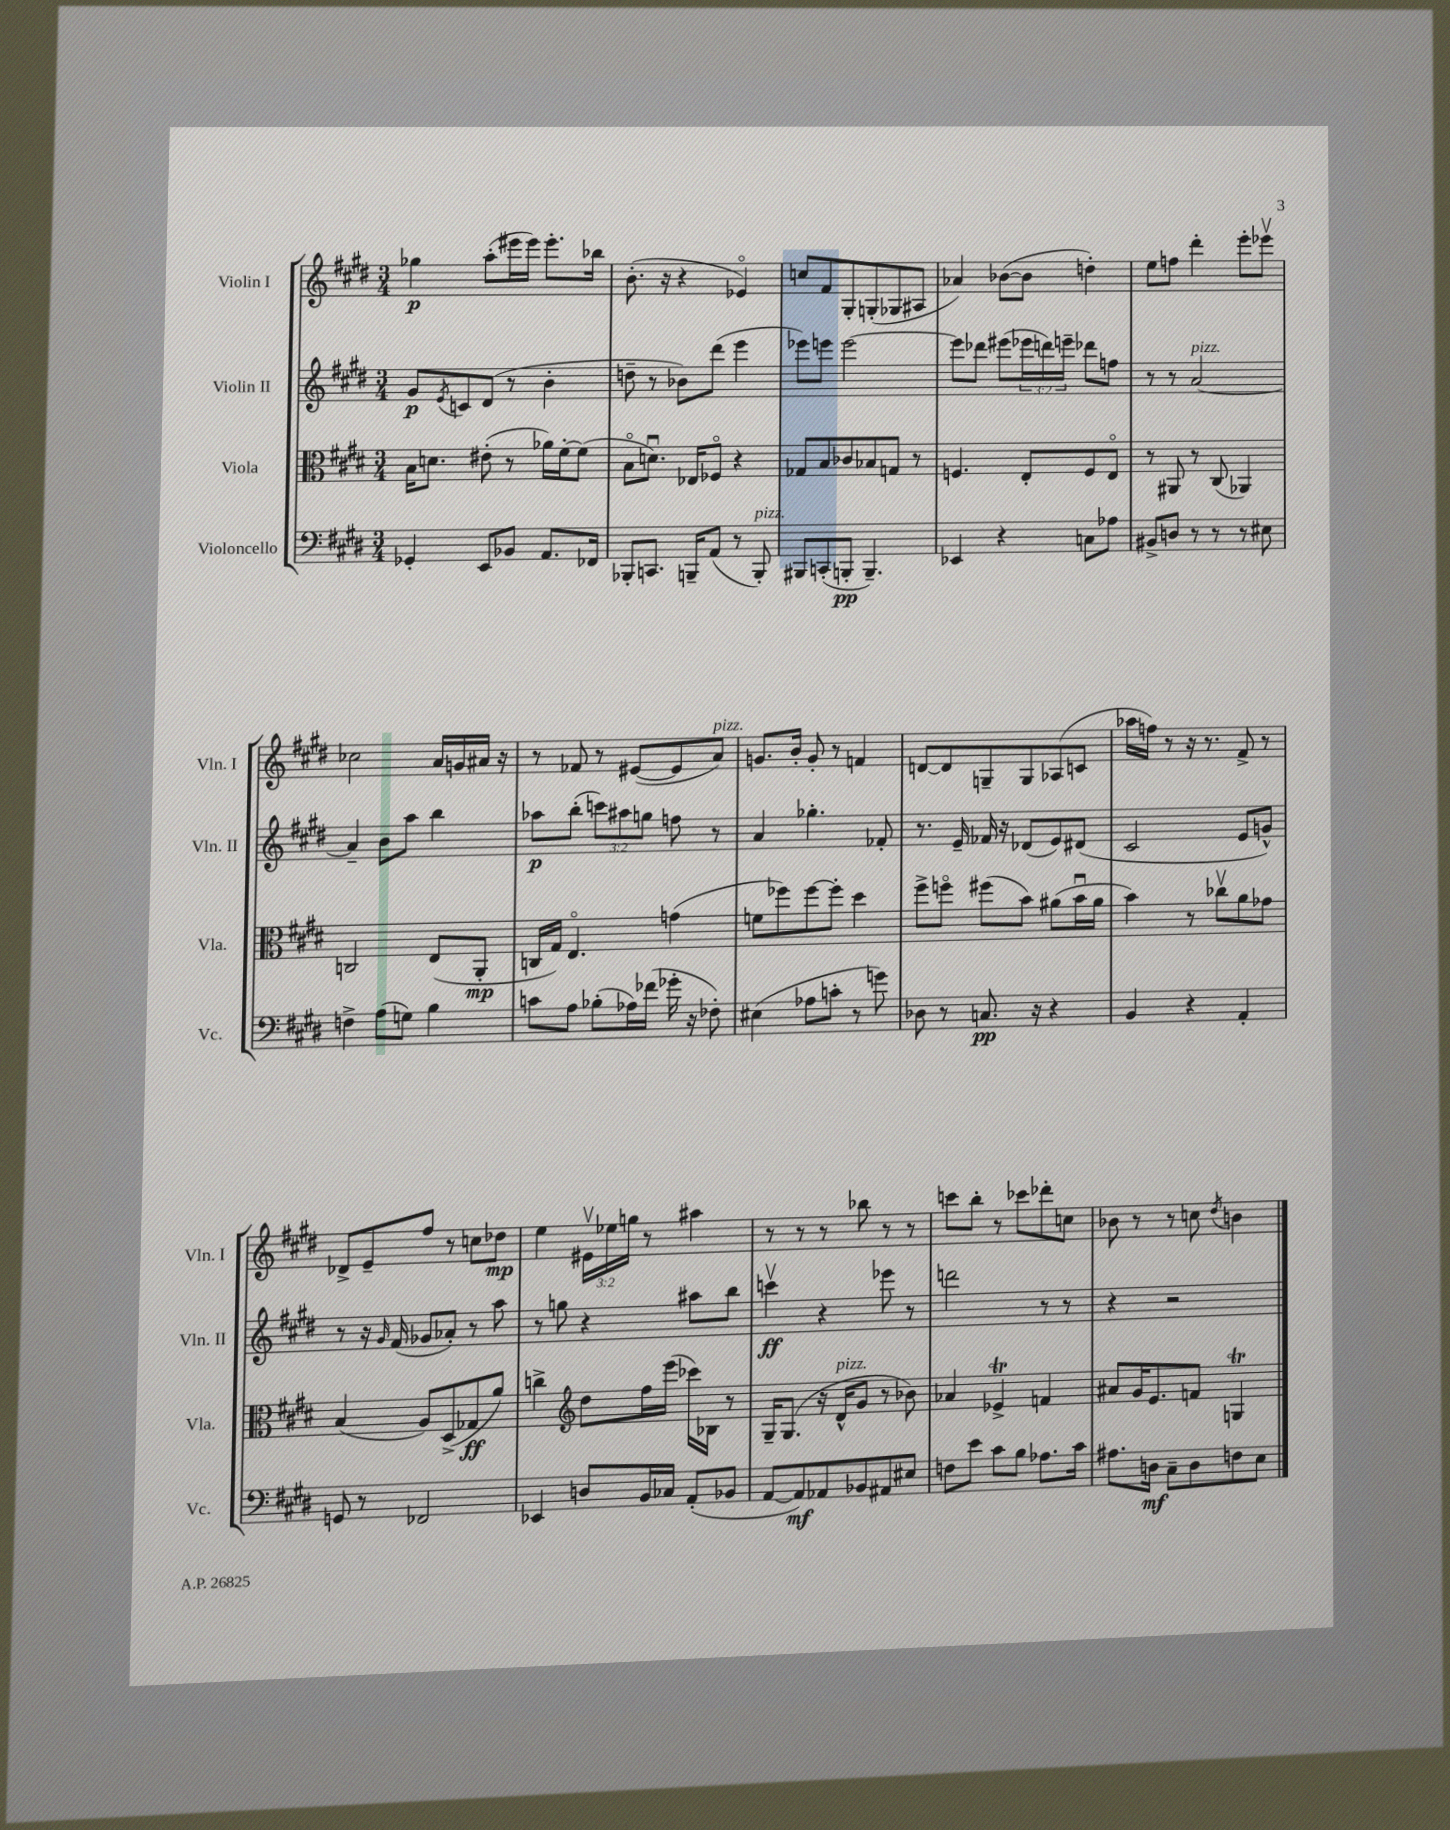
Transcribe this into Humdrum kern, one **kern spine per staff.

**kern	**dynam	**kern	**dynam	**kern	**dynam	**kern	**dynam
*part4	*part4	*part3	*part3	*part2	*part2	*part1	*part1
*staff4	*staff4	*staff3	*staff3	*staff2	*staff2	*staff1	*staff1
*I"Violoncello	*	*I"Viola	*	*I"Violin II	*	*I"Violin I	*
*I'Vc.	*	*I'Vla.	*	*I'Vln. II	*	*I'Vln. I	*
*clefF4	*	*clefC3	*	*clefG2	*	*clefG2	*
*k[f#c#g#d#]	*	*k[f#c#g#d#]	*	*k[f#c#g#d#]	*	*k[f#c#g#d#]	*
*M3/4	*	*M3/4	*	*M3/4	*	*M3/4	*
=1	=1	=1	=1	=1	=1	=1	=1
4GG-X'/	.	16B\KL	.	8g#/L	p	4gg-X\	p
.	.	8.dn\J	.	.	.	.	.
.	.	.	.	8qe/	.	.	.
.	.	.	.	8cn/	.	.	.
8EE/L	.	(8e#X'\	.	(8d#/J	.	(8aa'\L	.
8BB-X/J	.	8r	.	8r	.	16eee#X\L	.
.	.	.	.	.	.	16eee#\JJ)	.
8.AA/L	.	16a-X\LL)	.	4b'\	.	8.eee#'\L	.
.	.	[16f#'\J	.	.	.	.	.
.	.	(8f#\J]	.	.	.	.	.
16FF-X/Jk	.	.	.	.	.	16bb-X\Jk	.
=2	=2	=2	=2	=2	=2	=2	=2
8BBB-X'/L	.	8B\L	.	8ddn~\	.	(8.b'\	.
8.CCn/J	.	8.dnu\J)	.	8r	.	.	.
.	.	.	.	.	.	16r	.
.	.	.	.	8b-X\L)	.	4r	.
16BBBn~/KL	.	16E-X/KL	.	.	.	.	.
(8AA/J	.	8F-X/J	.	(8ddd#\J	.	.	.
8r	.	4r	.	4eee\	.	4e-X/)	.
!LO:TX:a:i:t=pizz.	!	!	!	!	!	!	!
8BBB'/)	.	.	.	.	.	.	.
=3	=3	=3	=3	=3	=3	=3	=3
8BBB#X/L	.	8G-X/L	.	8eee-X\L)	.	8ccn/L	.
(8CCn'/	.	8B/	.	8eeen\J	.	8f#/	.
8BBBn'/J	pp	8c-X/	.	[2eee\	.	8G#'/	.
4.BBB~/)	.	8B-X/	.	.	.	(8Gn'/	.
.	.	8Gn/J	.	.	.	8G-X/	.
.	.	8r	.	.	.	8A#X/J	.
=4	=4	=4	=4	=4	=4	=4	=4
4EE-X/	.	4.Fn/	.	8eee\L]	.	4a-X/)	.
.	.	.	.	8ddd-X\J	.	.	.
4r	.	.	.	(8eee#X\L	.	([8b-X\L	.
.	.	8E'/L	.	24eee-X\L	.	8b-\J]	.
.	.	.	.	24dddn\)	.	.	.
.	.	.	.	24eeen~\JJ	.	.	.
8Cn\L	.	8F/	.	8ddd-X\L	.	4ddn'\)	.
8A-X\J	.	8E/J	.	8ffn\J	.	.	.
=5	=5	=5	=5	=5	=5	=5	=5
8BB#X^/L	.	8r	.	8r	.	8ee\L	.
8Dn/J	.	8AA#X/	.	8r	.	8ffn\J	.
!	!	!	!	!LO:TX:a:i:t=pizz.	!	!	!
8r	.	8r	.	[2a/	.	4ddd#'\	.
8r	.	(8C#/	.	.	.	.	.
8r	.	4AA-X/)	.	.	.	8eee'\L	.
8E#X\	.	.	.	.	.	8eee-Xv\J	.
!!LO:LB:g=z
=6	=6	=6	=6	=6	=6	=6	=6
4Fn^\	.	2Cn/	.	4a~/]	.	2cc-X\	.
(8A\L	.	.	.	8b\L	.	.	.
8Gn\J)	.	.	.	8aa\J	.	.	.
4B\	.	(8E/L	.	4bb\	.	16a/LL	.
.	.	.	.	.	.	16gn/	.
.	.	8AA'/J	mp	.	.	16a#X/JJ	.
.	.	.	.	.	.	16r	.
=7	=7	=7	=7	=7	=7	=7	=7
8cn\L	.	16Cn/LL	.	8aa-X\L	p	8r	.
.	.	16G#/JJ)	.	.	.	.	.
8A\J	.	4.E/	.	(8bb'\J	.	8f-X/	.
(8B-X'\L	.	.	.	12cccn\L)	.	8r	.
.	.	.	.	12aa#X\	.	.	.
16A-X\L)	.	.	.	.	.	([8e#X/L	.
.	.	.	.	12ggn\J	.	.	.
(16f-X\JJ	.	.	.	.	.	.	.
16g-X'\	.	(4gn\	.	8ffn\	.	8e#/]	.
16r	.	.	.	.	.	.	.
!	!	!	!	!	!	!LO:TX:a:i:t=pizz.	!
8F-X'\)	.	.	.	8r	.	8a/J)	.
=8	=8	=8	=8	=8	=8	=8	=8
(4E#X\	.	8fn\L	.	4a/	.	8.gn/L	.
.	.	8ff-X\)	.	.	.	.	.
.	.	.	.	.	.	16b'/Jk	.
8A-X\L	.	[8ff-\	.	4.gg-X'\	.	8g'/	.
8cn'\J	.	8ff-'\J]	.	.	.	8r	.
8r	.	4dd#\	.	.	.	4fn/	.
8gn\)	.	.	.	8f-X'/	.	.	.
=9	=9	=9	=9	=9	=9	=9	=9
8D-X\	.	8ff#^\L	.	8.r	.	[8dn/L	.
8r	.	8ffn\J	.	.	.	8d/]	.
.	.	.	.	16e~/	.	.	.
8.Cn/	pp	(8ff#X\L	.	16f-X/	.	8Gn~/	.
.	.	.	.	16r	.	.	.
.	.	8b\J)	.	(8d-X/L	.	8G/	.
16r	.	.	.	.	.	.	.
4r	.	(8a#X\L	.	8e/)	.	(8A-X/	.
.	.	16bu\L	.	(8d#X/J	.	8cn/J	.
.	.	16a#\JJ	.	.	.	.	.
=10	=10	=10	=10	=10	=10	=10	=10
4BB/	.	4b\)	.	2c#/	.	16aa-X\LL	.
.	.	.	.	.	.	16ffn\JJ)	.
.	.	.	.	.	.	8r	.
4r	.	8r	.	.	.	16r	.
.	.	.	.	.	.	8.r	.
.	.	8cc-Xv\L	.	.	.	.	.
4AA'/	.	8a\	.	8e/L	.	8f#^/	.
.	.	8g-X\J	.	8gn^^/J)	.	8r	.
!!LO:LB:g=z
=11	=11	=11	=11	=11	=11	=11	=11
8GGn/	.	(4B/	.	8r	.	8d-X^/L	.
8r	.	.	.	16r	.	8e~/	.
.	.	.	.	16qqg#/	.	.	.
.	.	.	.	(16f#/	.	.	.
2FF-X/	.	8A/L)	.	8g-X/L	.	8ff#/J	.
.	.	(8D#^/	.	8a-X'/J)	.	8r	.
.	.	8G-X/	ff	8r	.	8ccn\L	.
.	.	8a/J)	.	8aa\	.	8dd-X\J	mp
=12	=12	=12	=12	=12	=12	=12	=12
4EE-X/	.	4ccn^\	.	8r	.	4ee\	.
.	.	.	.	8ggn\	.	.	.
*	*	*clefG2	*	*	*	*	*
8Dn/L	.	8dd#\L	.	4r	.	24e#Xv\LL	.
.	.	.	.	.	.	24ee-X\	.
.	.	.	.	.	.	24ggn\JJ	.
16BB/L	.	16ff#\L	.	.	.	8r	.
16C-X/JJ	.	(16eee\JJ	.	.	.	.	.
(8AA'/L	.	16ccc-X\LL)	.	8aa#X\L	.	4aa#X\	.
.	.	16B-X\JJ	.	.	.	.	.
8BB-X/J	.	8r	.	8bb\J	.	.	.
=13	=13	=13	=13	=13	=13	=13	=13
[8AA/L	.	16G#~/KL	.	4cccnv\	ff	8r	.
.	.	(8.G#/J	.	.	.	.	.
8AA/])	mf	.	.	.	.	8r	.
8AA-X/	.	16r	.	4r	.	8r	.
!	!	!LO:TX:a:i:t=pizz.	!	!	!	!	!
.	.	16d#^^/KL	.	.	.	.	.
8BB-X/	.	8g#/J	.	.	.	8bb-X\	.
8AA#X/	.	8r	.	8eee-X\	.	8r	.
8E#X/J	.	8b-X\)	.	8r	.	8r	.
=14	=14	=14	=14	=14	=14	=14	=14
8Fn\L	.	4a-X/	.	2dddn\	.	8cccn\L	.
8e\J	.	.	.	.	.	8bb'\J	.
8c#\L	.	4e-XT^/	.	.	.	8r	.
8B\J	.	.	.	.	.	8ccc-X\L	.
8.A-X\L	.	4fn/	.	8r	.	8ddd-X'\	.
.	.	.	.	8r	.	8ccn\J	.
16c#\Jk	.	.	.	.	.	.	.
=15	=15	=15	=15	=15	=15	=15	=15
8.A#X\L	.	8a#X/L	.	4r	.	8b-X\	.
.	.	16g#/K	.	.	.	8r	.
16Dn\Jk	mf	8.e/	.	.	.	.	.
8C#~\L	.	.	.	2r	.	8r	.
8D\	.	8fn/J	.	.	.	8ccn\	.
.	.	.	.	.	.	8qdd#/	.
8Fn\	.	4GnT/	.	.	.	4bn\	.
8E\J	.	.	.	.	.	.	.
==	==	==	==	==	==	==	==
*-	*-	*-	*-	*-	*-	*-	*-
